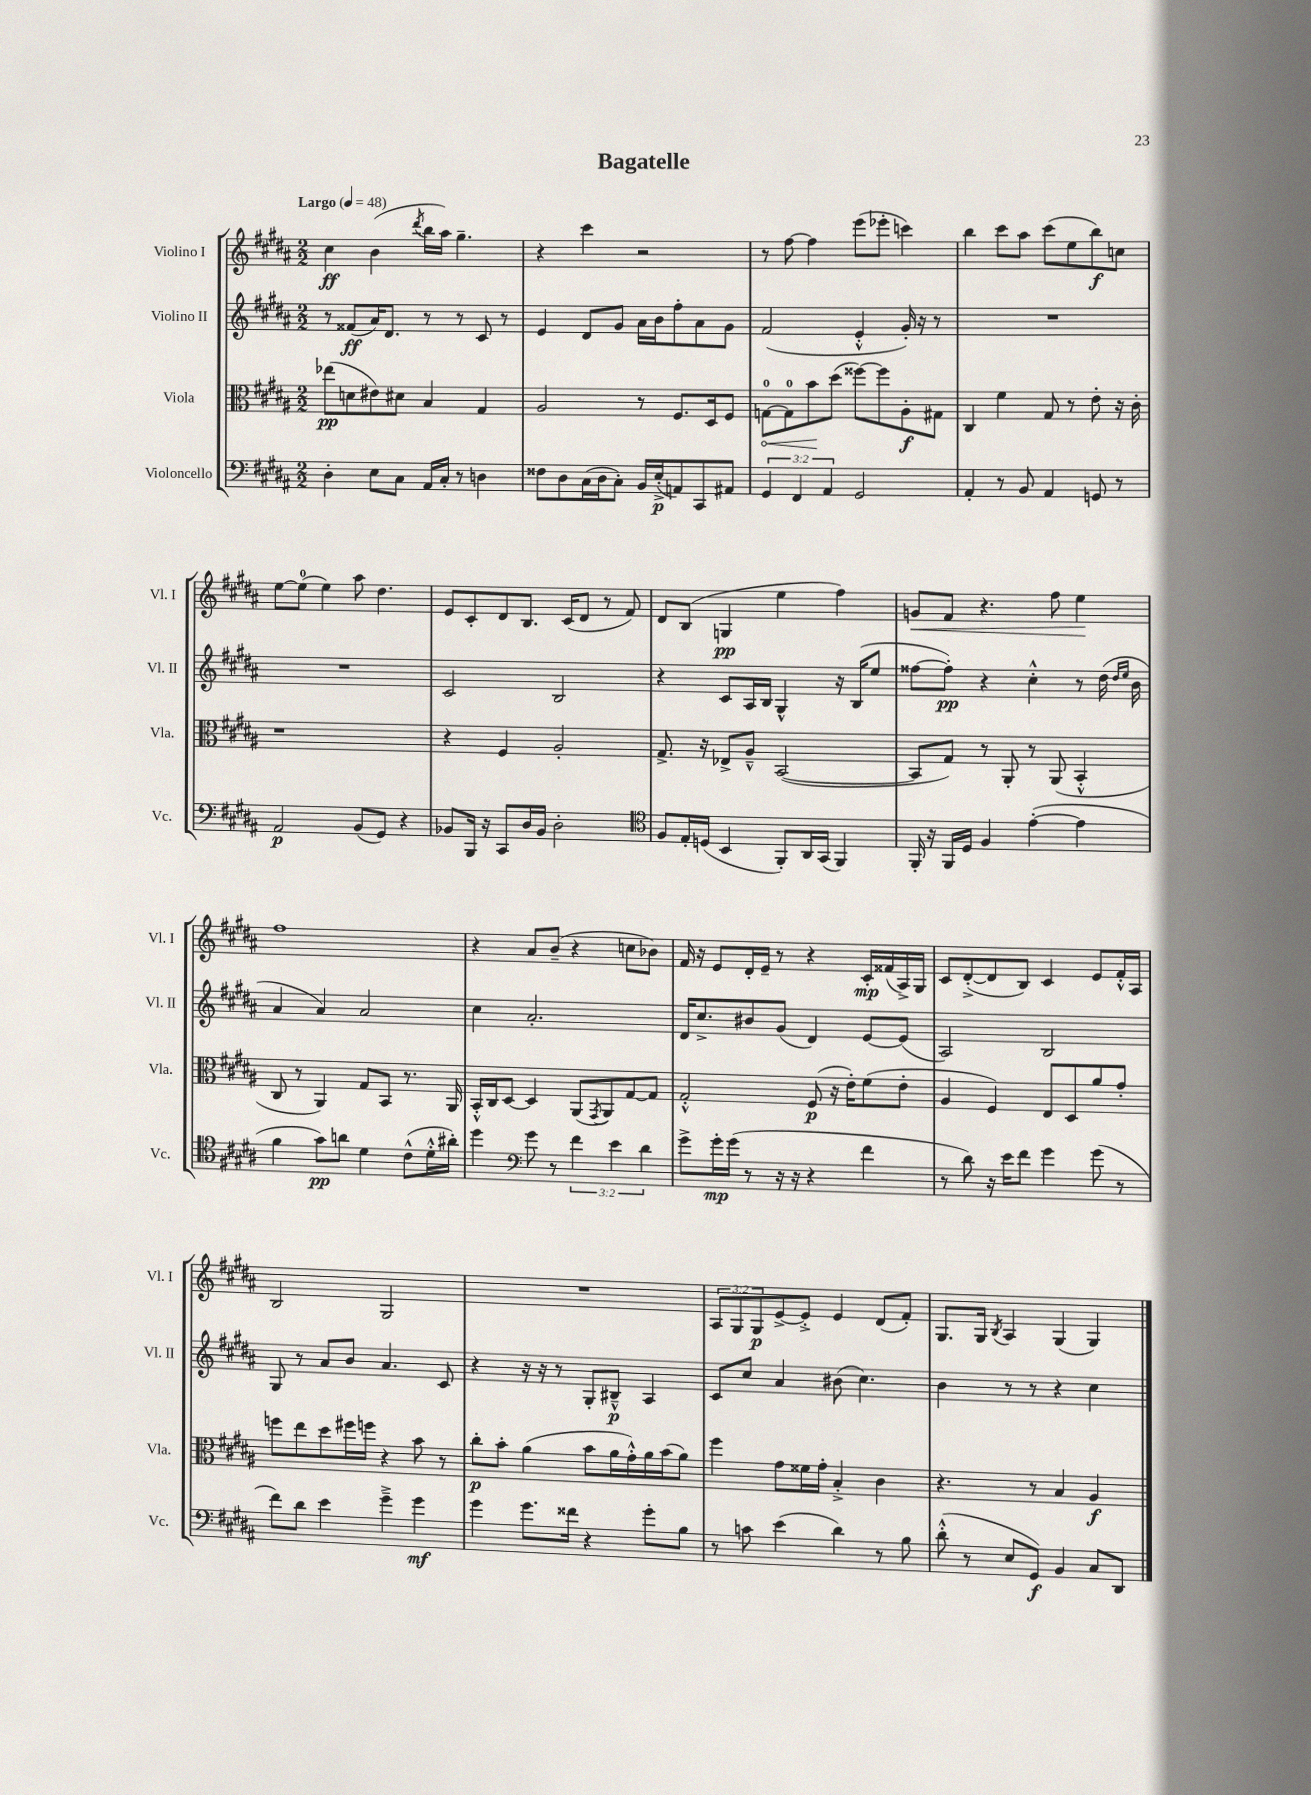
\header { title = "Bagatelle" }
<<
\new StaffGroup <<
\new Staff = "s0" \with { instrumentName = "Violino I" shortInstrumentName = "Vl. I" } {
    \clef treble \key b \major \numericTimeSignature \time 2/2 \override Staff.TupletNumber.text = #tuplet-number::calc-fraction-text \tempo "Largo" 4 = 48
    cis''4\ff b'4( \acciaccatura { dis'''8 } b''16 ais''16) gis''4.-- |
    r4 cis'''4 r2 |
    r8 fis''8~ fis''4 e'''8( ees'''8-. c'''4) |
    b''4 cis'''8 ais''8 cis'''8( e''8 b''8\f) c''8 |
    e''8~ e''8-0( e''4) ais''8 dis''4. |
    e'8 cis'8-. dis'8 b8. cis'16( dis'8 r8 fis'8) |
    dis'8 b8( g4\pp e''4 fis''4) |
    g'8\< fis'8 r4. fis''8 e''4\! |
    fis''1 |
    r4 ais'8 b'8--( r4 c''8 bes'8) |
    fis'16 r16 e'8 dis'16-. e'16-- r8 r4 cis'16-.\mp fisis'16( ais16->) gis16 |
    cis'8 dis'8~-.->( dis'8 b8) cis'4 e'8 fis'16-.-^ ais16 |
    b2 gis2 |
    R1 |
    \tuplet 3/2 { ais8 gis8 gis8\p } e'8~-> e'8-.-> e'4 dis'8( fis'8-.) |
    gis8. gis16 \acciaccatura { b8 } ais4 gis4( gis4) \bar "|." |
}
\new Staff = "s1" \with { instrumentName = "Violino II" shortInstrumentName = "Vl. II" } {
    \clef treble \key b \major \numericTimeSignature \time 2/2
    r8 fisis'8\ff( ais'16) dis'8. r8 r8 cis'8 r8 |
    e'4 dis'8 gis'8 ais'16 b'16 fis''8-. ais'8 gis'8 |
    fis'2( e'4-.-^ gis'16-.) r16 r8 |
    R1 |
    R1 |
    cis'2 b2 |
    r4 cis'8 ais16 b16 gis4-^ r16 b16( e''8 |
    fisis''8~ fisis''8-.\pp) r4 cis''4-.-^ r8 dis''16( \grace { dis''16 e''16 } b'16 |
    ais'4 ais'4) ais'2 |
    cis''4 ais'2.-. |
    dis'16 cis''8.-> bis'8 gis'8( dis'4) e'8~ e'8( |
    ais2) b2 |
    gis8 r8 ais'8 b'8 ais'4. cis'8 |
    r4 r16 r16 r8 gis8-. bis8---^\p ais4 |
    cis'8 cis''8 ais'4 bis'8( cis''4.) |
    b'4 r8 r8 r4 cis''4 \bar "|." |
}
\new Staff = "s2" \with { instrumentName = "Viola" shortInstrumentName = "Vla." } {
    \clef alto \key b \major \numericTimeSignature \time 2/2
    ees''8\pp( d'8 eis'8) dis'8 b4 gis4 |
    ais2 r8 fis8. dis16 fis8 |
    \once \override Hairpin.circled-tip = ##t g8-0~\< g8-0 b'8\! dis''8( fisis''8~) fisis''8 ais8-.\f gis8 |
    cis4 fis'4 gis8 r8 e'8-. r16 cis'16-. |
    r1 |
    r4 fis4 ais2-. |
    gis8.-> r16 ees8-> ais8---^ b,2~( |
    b,8 gis8) r8 ais,8-. r8 ais,8( b,4-.-^ |
    cis8 r8 ais,4) gis8 b,8 r8. ais,16 |
    b,16-.-^ cis16 dis8~ dis4 ais,8( \acciaccatura { gis,8 } ais,8) gis8~ gis8 |
    gis2-.-^ fis8\p( r16 e'16-.) fis'8( e'8-. |
    ais4 fis4) e8 dis8 ais'8 gis'8-. |
    f''8 e''8 dis''8 fis''16 f''16 r4 b'8 r8 |
    cis''8-.\p b'8-. ais'4( b'8 ais'16 gis'16-.-^) ais'16 b'16( ais'8) |
    fis''4 gis'8 fisis'16 gis'16-. b4-.-> cis'4 |
    r4. r8 b4 ais4\f \bar "|." |
}
\new Staff = "s3" \with { instrumentName = "Violoncello" shortInstrumentName = "Vc." } {
    \clef bass \key b \major \numericTimeSignature \time 2/2 \override Staff.TupletNumber.text = #tuplet-number::calc-fraction-text
    dis4-. e8 cis8 ais,16 cis16-. r8 d4 |
    fisis8 dis8 cis16( dis16 cis8-.) b,16 e16-.->\p( a,8) cis,8 ais,8 |
    \tuplet 3/2 { gis,4 fis,4 ais,4 } gis,2 |
    ais,4-. r8 b,8 ais,4 g,8 r8 |
    ais,2\p b,8( gis,8) r4 |
    bes,8 b,,16 r16 cis,8 dis16 bes,16 dis2-. |
    \clef tenor fis8 e16-. d16( b,4 fis,8-.) ais,16 gis,16( fis,4) |
    fis,16-. r16 fis,16 dis16 fis4 e'4~-.( e'4 |
    fis'4 gis'8\pp) a'8 dis'4 cis'8-^( dis'16-.-^ ais'16-.) |
    dis''4 \clef bass gis'8 r8 \tuplet 3/2 { fis'4 e'4 dis'4 } |
    gis'8-> gis'16-.\mp gis'16( r8 r16 r16 r4 fis'4 |
    r8 dis'8) r16 e'16 fis'8 gis'4 gis'8( r8 |
    fis'8) dis'8 e'4 gis'4---> gis'4\mf |
    gis'4 gis'8. fisis'16 r4 gis'8-. b8 |
    r8 c'8 e'4( dis'4) r8 b8 |
    dis'8-.-^( r8 e8 gis,8\f) b,4 cis8 dis,8 \bar "|." |
}
>>
>>
\layout { \context { \Score \remove "Bar_number_engraver" } }
